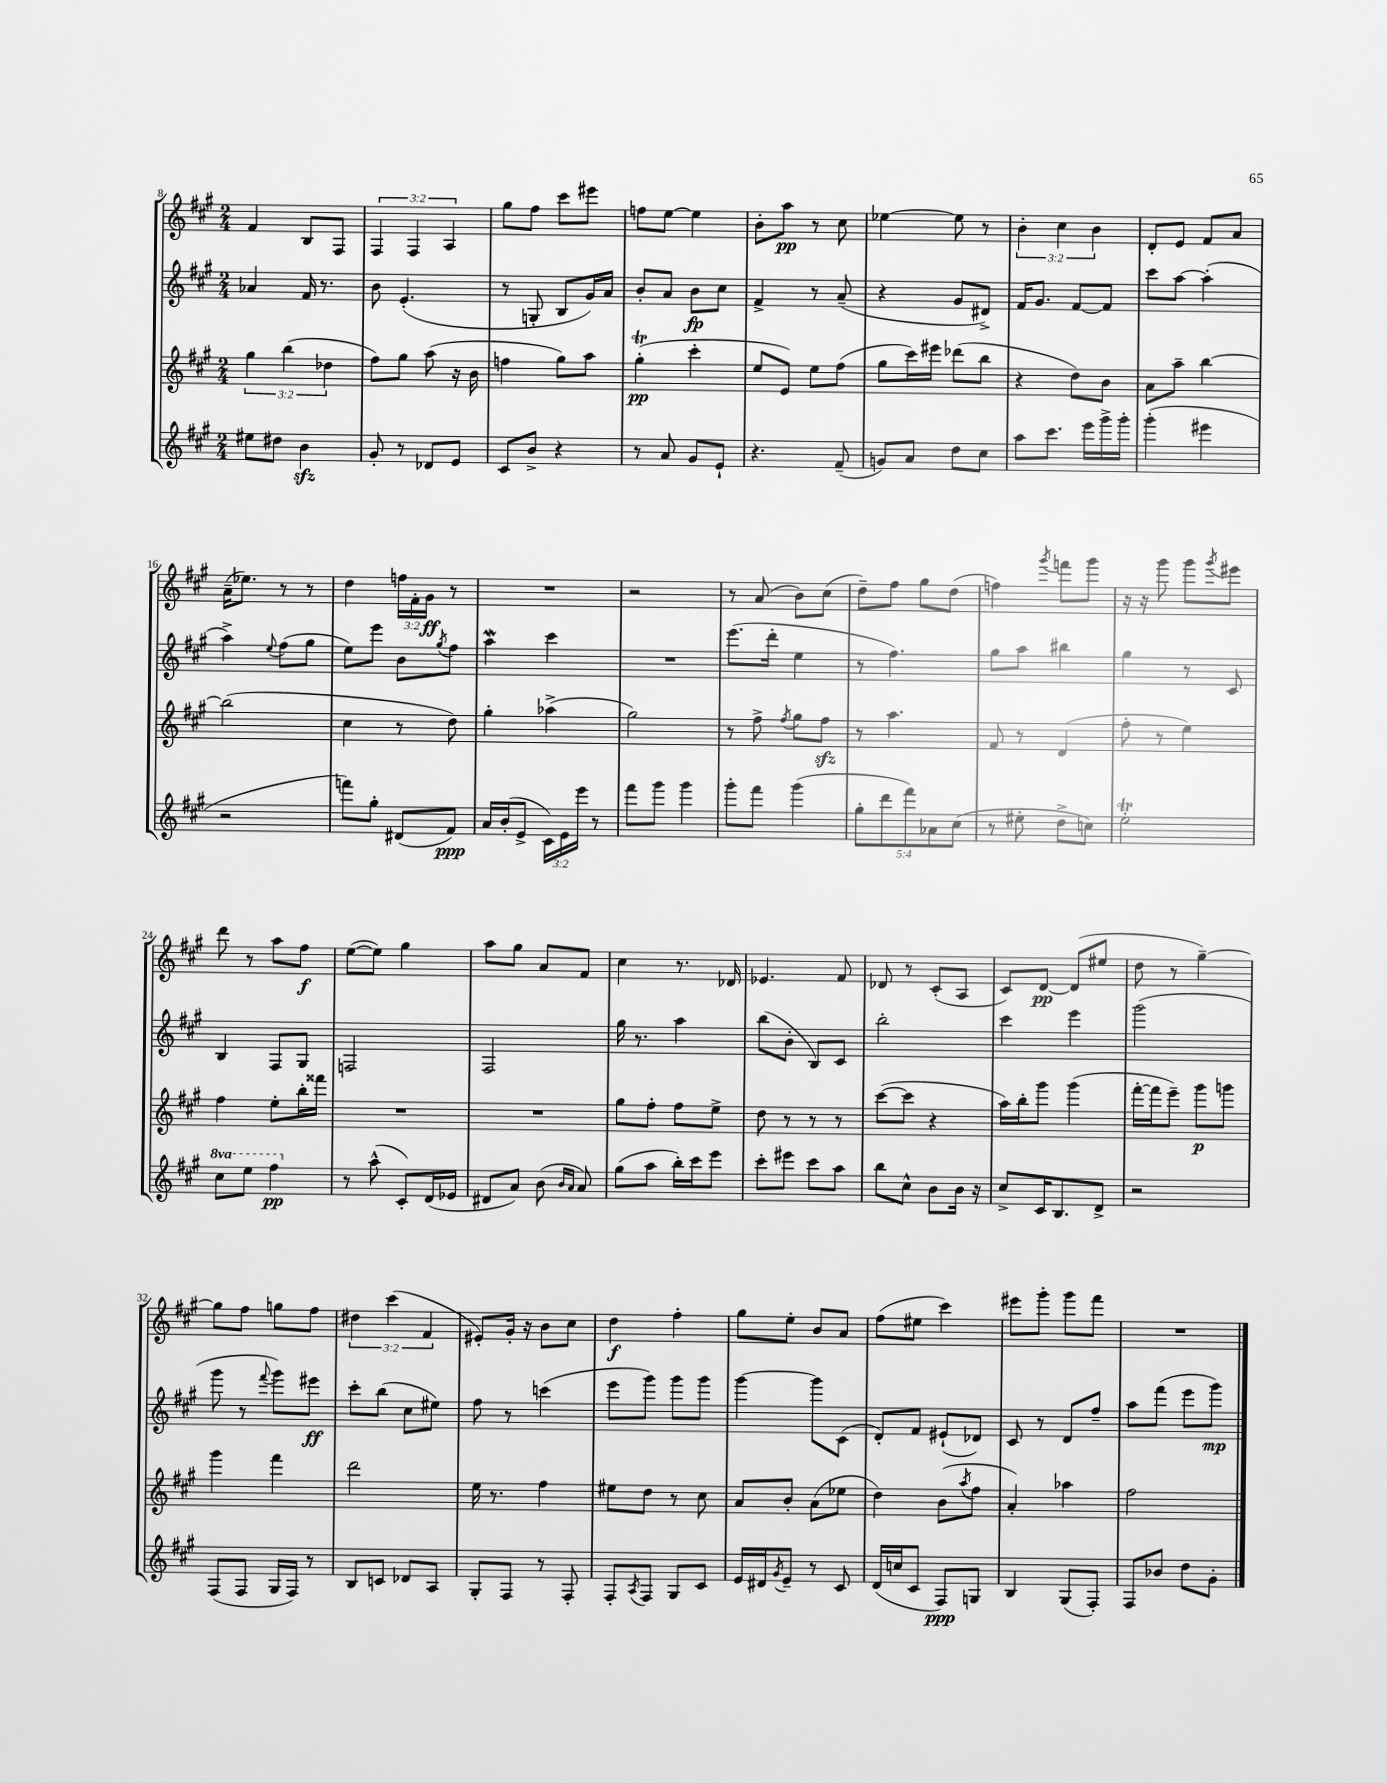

**kern	**kern	**kern	**kern
*staff4	*staff3	*staff2	*staff1
*clefG2	*clefG2	*clefG2	*clefG2
*k[f#c#g#]	*k[f#c#g#]	*k[f#c#g#]	*k[f#c#g#]
*M2/4	*M2/4	*M2/4	*M2/4
8ee#	6gg#	4a-	4f#
8dd#	.	.	.
.	(6bb	.	.
4b	.	16f#	8B
.	.	8.r	.
.	6dd-	.	.
.	.	.	8F#
=	=	=	=
8g#'	8ff#)	8b	6F#
8r	8gg#	(4.e'	.
.	.	.	6F#
8d-	(8aa	.	.
.	.	.	6A
8e	16r	.	.
.	16b	.	.
=	=	=	=
8c#	4ff	8r	8gg#
8b^	.	8G'	8ff#
4r	8gg#)	8B	8ccc#
.	8aa	16g#)	8eee#
.	.	16a	.
=	=	=	=
8r	(4gg#'	8b'	8ff
8a	.	8a	[8ee
8g#	4ccc#'	8b	4ee]
8e`	.	8cc#	.
=	=	=	=
4.r	8ee	4f#^	8b'
.	8e)	.	8aa
.	8ee	8r	8r
(8f#~	(8ff#	(8a~	8cc#
=	=	=	=
8g)	8gg#	4r	[4ee-
8a	16ccc#)	.	.
.	16eee#	.	.
8dd	(8ddd-	8g#	8ee-]
8cc#	8bb	8d#^)	8r
=	=	=	=
8aa	4r	16f#	6b'
.	.	8.g#	.
8.ccc#	.	.	.
.	.	.	6cc#
.	8dd)	[8f#	.
16eee	.	.	.
.	.	.	6b
16ggg#^	8b	8f#]	.
16ggg#'	.	.	.
=	=	=	=
(4ggg#'	8a	8ccc#	8d'
.	8aa~	[8aa	8e
4eee#	[4bb	(4aa']	8f#
.	.	.	8a
=	=	=	=
2r	(2bb]	4aa^)	(16a~
.	.	.	8.ee-)
.	.	8qqee	.
.	.	(8ff#	8r
.	.	8gg#	8r
=	=	=	=
8fff)	4cc#	8ee)	4dd
8gg#'	.	8eee	.
(8d#	8r	8b	24ff
.	.	.	24f#'
.	.	.	24g#
.	.	8qgg#	.
8f#)	8dd)	8ff#	8r
=	=	=	=
16a	4gg#'	4aa	2r
(16b'	.	.	.
8e^	.	.	.
24c#)	(4aa-^	4ccc#	.
24e	.	.	.
24eee	.	.	.
8r	.	.	.
=	=	=	=
8fff#	2gg#)	2r	2r
8ggg#	.	.	.
4ggg#	.	.	.
=	=	=	=
8ggg#'	8r	(8.eee	8r
8fff#	8ff#^	.	(8a
.	.	16ddd'	.
.	8qff#	.	.
(4ggg#	8gg#	4ee	8b)
.	8ff#	.	(8cc#
=	=	=	=
10gg#'	8r	8r	8dd~)
10ddd	.	.	.
.	4.aa	4.ff#)	8ff#
10fff#)	.	.	.
.	.	.	8gg#
10a-	.	.	.
.	.	.	(8dd
(10cc#	.	.	.
=	=	=	=
8r	8f#	8gg#	4ff)
8ee#'	8r	8aa	.
.	.	.	8qggg#
8dd^	(4d	4bb#	8fff
8cc)	.	.	8ggg#
=	=	=	=
2ee'	8ff#'	4gg#	16r
.	.	.	16r
.	8r	.	8ggg#
.	4ee)	8r	8ggg#
.	.	.	8qggg#
.	.	8c#	8eee#
=	=	=	=
8ccc#	4ff#	4B	8ddd
8eee	.	.	8r
4fff#	8ee'	8F#	8aa
.	16bb'	8G#	8ff#
.	16fff##	.	.
=	=	=	=
8r	2r	2F	([8ee
(8aa^^	.	.	8ee])
8c#')	.	.	4gg#
(16d	.	.	.
16e-	.	.	.
=	=	=	=
8d#	2r	2F#	8aa
8a)	.	.	8gg#
(8b	.	.	8a
16qqb	.	.	.
16qqa	.	.	.
8a)	.	.	8f#
=	=	=	=
(8gg#	8gg#	16gg#	4cc#
.	.	8.r	.
8aa	8ff#'	.	.
16bb')	8ff#	4aa	8.r
16ccc#	.	.	.
8eee	8ee^	.	.
.	.	.	16d-
=	=	=	=
8ccc#'	8dd	(8bb	4.e-
8eee#	8r	8b'	.
8ccc#	8r	8B)	.
8aa	8r	8c#	8f#
=	=	=	=
8bb	([8ccc#	2bb'	8d-
8cc#^^	8ccc#]	.	8r
8b	4r	.	(8c#'
16b	.	.	8A
16r	.	.	.
=	=	=	=
8cc#^	16aa)	4ccc#	8c#)
.	16bb'	.	.
16c#	8ggg#	.	[8d
8.B	.	.	.
.	(4ggg#	4eee	(8d]
8d^	.	.	8ee#
=	=	=	=
2r	[16fff#'	(2ggg#	8dd
.	16fff#]	.	.
.	8eee~)	.	8r
.	8ggg#	.	[4gg#~)
.	8ggg	.	.
=	=	=	=
(8F#	4ggg#	8ggg#	8gg#]
8F#	.	8r	8ff#
.	.	8qqfff#	.
16G#	4fff#	8ggg#)	8gg
16F#)	.	.	.
8r	.	8eee#	8ff#
=	=	=	=
8B	2ddd	8ccc#'	6dd#
8c	.	(8bb	.
.	.	.	(6ccc#
8d-	.	8cc#	.
.	.	.	6f#
8A	.	8ee#)	.
=	=	=	=
8G#'	16ee	8ff#	8e#')
.	8.r	.	.
8F#	.	8r	16g#'
.	.	.	16r
8r	4ff#	(4ccc	8b
8F#'	.	.	8cc#
=	=	=	=
8F#'	8ee#	8eee	4dd
8qA	.	.	.
8F#	8dd	8ggg#)	.
8G#	8r	8ggg#	4ff#'
8c#	8cc#	8ggg#	.
=	=	=	=
16e	8a	[4ggg#	8gg#
16d#	.	.	.
8qg#	.	.	.
8e~	8b'	.	8ee'
8r	(8a	8ggg#]	8b
8c#	8ee-	(8c#	8a
=	=	=	=
(16d	4dd)	8d')	(8ff#
16cc	.	.	.
8c#	.	8f#	8ee#
8F#)	(8b	(8e#`	4ccc#)
.	8qaa	.	.
8G	8ff#	8d-)	.
=	=	=	=
4B	4a')	8c#	8eee#
.	.	8r	8ggg#'
(8G#	4aa-	8d	8ggg#
8F#')	.	8ff#~	8fff#
=	=	=	=
8F#	2ff#	8aa	2r
8b-	.	(8fff#	.
8dd	.	8eee	.
8g#'	.	8ggg#)	.
==	==	==	==
*-	*-	*-	*-
